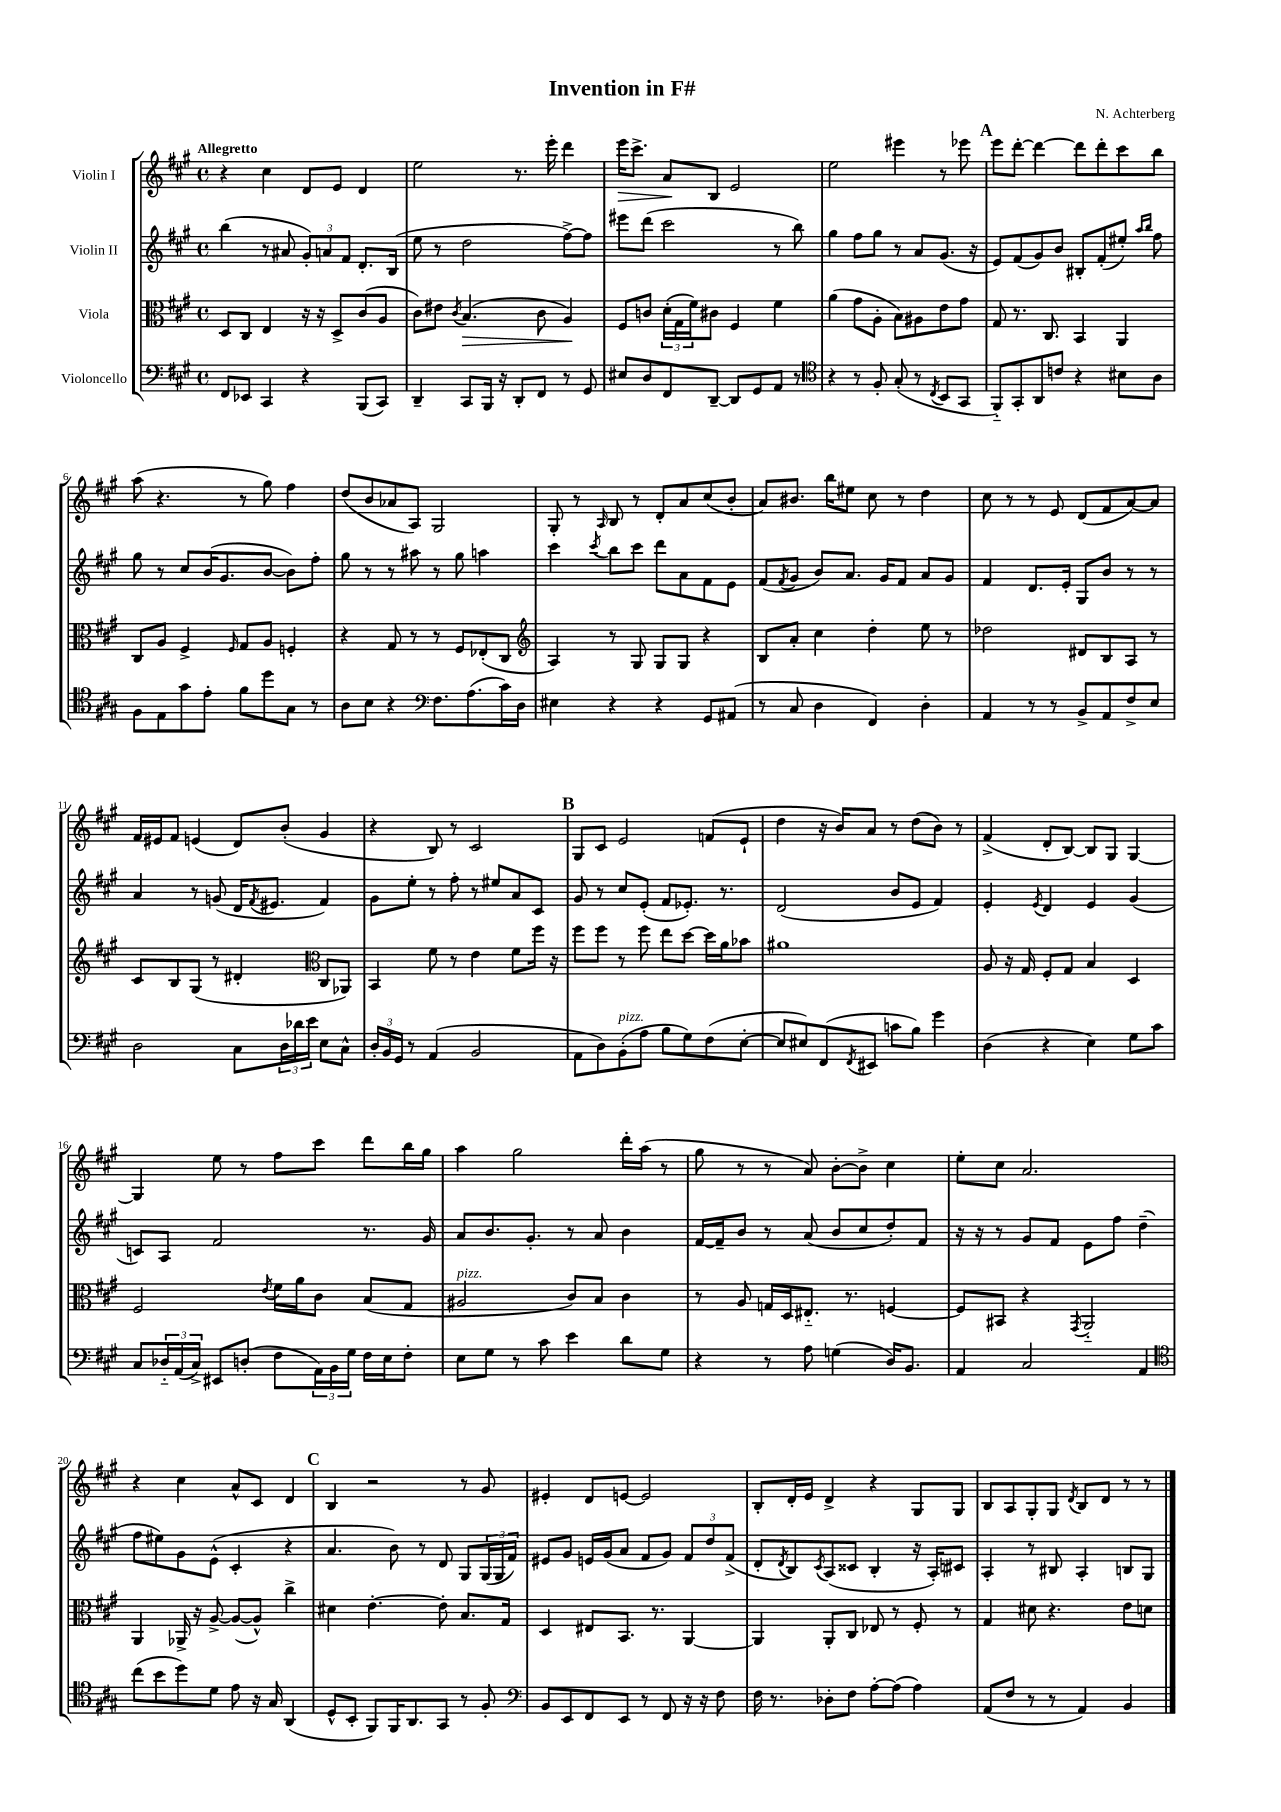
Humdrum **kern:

**kern	**kern	**kern	**kern
*staff4	*staff3	*staff2	*staff1
*clefF4	*clefC3	*clefG2	*clefG2
*k[f#c#g#]	*k[f#c#g#]	*k[f#c#g#]	*k[f#c#g#]
*M4/4	*M4/4	*M4/4	*M4/4
*met(c)	*met(c)	*met(c)	*met(c)
8FF#/L	8D/L	(4bb\	4r
8EE-/J	8C#/J	.	.
4CC#/	4E/	8r	4cc#\
.	.	8a#/	.
4r	16r	12g#'/L)	8d/L
.	16r	.	.
.	.	12a/	.
.	8D^/L	.	8e/J
.	.	12f#/J	.
(8BBB/L	(8c#/	8.d'/L	4d/
8CC#/J)	8A/J	.	.
.	.	(16B/Jk	.
=	=	=	=
4DD~/	8c#\L)	8ee\	2ee\
.	8e#\J	8r	.
.	8qc#/	.	.
8CC#/L	(4.B/	2dd\	.
16BBB/Jk	.	.	.
16r	.	.	.
8DD'/L	.	.	8.r
8FF#/J	8c#\	.	.
.	.	.	16eee'\
8r	4A/)	[8ff#^\L)	4ddd\
8GG#/	.	8ff#\]J	.
=	=	=	=
8E#/L	8F#/L	8eee#\L	16eee\LK
.	.	.	8.ccc#^\J
8D/	8c/J	(8ddd\J	.
8FF#/	(24d'\LL	2ccc#\	8a/L
.	24G#\	.	.
.	24f#\J)	.	.
[8DD~/J	8c#\J	.	8B/J
8DD/]L	4F#/	.	2e/
8GG#/	.	.	.
8AA/J	4f#\	8r	.
8r	.	8bb\)	.
=	=	=	=
*clefC4	*	*	*
4r	(4a\	4gg#\	2ee\
8r	8g#\L	8ff#\L	.
8F#'/	8A'\J	8gg#\J	.
(8G#'/	8B\L)	8r	4eee#\
8r	8A#\	8a/L	.
8qC#/	.	.	.
8BB/L	8e\	(8.g#/J	8r
8GG#/J	8g#\J	.	8eee-\
.	.	16r	.
=	=	=	=
8FF#'~/L)	8G#/	8e/L)	8eee\L
8GG#'/	8.r	(8f#/	[8ddd'\J
8AA/	.	8g#/)	4ddd\_
.	8.C#/	.	.
8c/J	.	8b/J	.
4r	4BB/	8B#'/L	8ddd\]L
.	.	(8f#'/	8ddd'\
8B#\L	4AA/	8ee#'/J)	8ccc#\
.	.	16qqaa/LL	.
.	.	16qqbb/JJ	.
8A\J	.	8ff#\	8bb\J
=	=	=	=
8F#\L	8C#/L	8gg#\	(8aa\
8E\	8A/J	8r	4.r
8g#\	4F#^/	8cc#/L	.
8e'\J	.	(16b/K	.
.	.	8.g#/	.
.	16qqF#/	.	.
8f#\L	8G#/L	.	8r
8dd\	8A/J	[8b/J	8gg#\)
8G#\J	4F'/	8b\]L)	4ff#\
8r	.	8ff#'\J	.
=	=	=	=
8A\L	4r	8gg#\	(8dd/L
8B\J	.	8r	8b/
4r	8G#/	8r	8a-/
.	8r	8aa#\	8A/J)
*clefF4	*	*	*
8.F#\L	8r	8r	2G#/
.	8F#/L	8gg#\	.
(8.A\	.	.	.
.	(8E-'/	4aa\	.
16c#\L)	8C#/J	.	.
16D\JJ	.	.	.
=	=	=	=
*	*clefG2	*	*
4E#\	4A/)	4ccc#\	8G#'/
.	.	.	8r
.	.	8qccc#/	16qqA/
4r	8r	8bb\L	8B/
.	8G#/	8ccc#\J	8r
4r	8G#/L	8ddd\L	8d'/L
.	8G#/J	8a\	8a/
8GG#/L	4r	8f#\	(8cc#/
(8AA#/J	.	8e\J	8b'/J
=	=	=	=
8r	8B/L	(8f#/L	8a/L)
.	.	8qf#/	.
8C#/	8a'/J	8g#/J	8.b#/J
4D\	4cc#\	8b/L)	.
.	.	.	16bb\LK
.	.	8.a/J	8ee#\J
4FF#/)	4dd'\	.	8cc#\
.	.	16g#/LK	.
.	.	8f#/J	8r
4D'\	8ee\	8a/L	4dd\
.	8r	8g#/J	.
=	=	=	=
4AA/	2dd-\	4f#/	8cc#\
.	.	.	8r
8r	.	8.d/L	8r
8r	.	.	8e/
.	.	16e'/Jk	.
8BB^/L	8d#/L	8G#/L	(8d/L
8AA/	8B/	8b/J	8f#/
8F#^/	8A/J	8r	[8a/)
8E/J	8r	8r	8a/]J
=	=	=	=
2D\	8c#/L	4a/	16f#/LL
.	.	.	16e#/J
.	8B/	.	8f#/J
.	(8G#/J	8r	(4e/
.	8r	(8g/	.
8C#\L	4d#'/	16d/LK	8d/L)
.	.	8qf#/	.
.	.	8.e#/J	.
24D\L	.	.	(8b'/J
24d-\	.	.	.
24e\JJ	.	.	.
*	*clefC3	*	*
8E\L	8C#/L	4f#/)	4g#/
8C#^^\J	8AA-/J)	.	.
=	=	=	=
24D'/LL	4BB/	8g#\L	4r
24BB/	.	.	.
24GG#/JJ	.	.	.
8r	.	8ee'\J	.
(4AA/	8f#\	8r	8B/)
.	8r	8ff#'\	8r
2BB/	4e\	8r	2c#/
.	.	8ee#/L	.
.	8f#\L	8a/	.
.	16ff#\Jk	8c#/J	.
.	16r	.	.
=	=	=	=
8AA\L	8ff#\L	8g#/	8G#/L
8D\)	8ff#\J	8r	8c#/J
(8BB'\	8r	8cc#/L	2e/
8A\J	8ff#\	(8e'/J	.
8B\L	8ee\L	8f#/L	.
8G#\)	[8dd\J	8.e-'/J)	.
(8F#\	16dd\]LL	.	(8f/L
.	16a\J	8.r	.
[8E'\J	8b-\J	.	8e`/J
=	=	=	=
8E/]L	1a#	(2d/	4dd\
8E#/)	.	.	.
(8FF#/	.	.	16r
.	.	.	16b/LK)
8qFF#/	.	.	.
8EE#/J	.	.	8a/J
8c\L	.	8b/L	8r
8B\J)	.	8e/J	(8dd\L
4g#\	.	4f#/)	8b\J)
.	.	.	8r
=	=	=	=
(4D\	8A/	4e'/	(4f#^/
.	16r	.	.
.	16G#/	.	.
.	.	8qe/	.
4r	8F#'/L	4d/	8d'/L
.	8G#/J	.	[8B/J)
4E\)	4B/	4e/	8B/]L
.	.	.	8G#/J
8G#\L	4D/	(4g#/	[4G#/
8c#\J	.	.	.
=	=	=	=
8C#/L	2F#/	8c/L)	4G#/]
24D-'~/L	.	8A/J	.
(24AA/	.	.	.
24C#^/JJ)	.	.	.
8EE#/L	.	2f#/	8ee\
(8D'/J	.	.	8r
.	8qe/	.	.
8F#\L	16f#\LL	.	8ff#\L
.	16a\J	.	.
24AA\L)	8c#\J	.	8ccc#\J
24BB\	.	.	.
24G#\JJ	.	.	.
16F#\LL	(8B/L	8.r	8ddd\L
16E\J	.	.	.
8F#'\J	8G#/J	.	16bb\L
.	.	16g#/	16gg#\JJ
=	=	=	=
8E\L	2A#/	8a/L	4aa\
8G#\J	.	8.b/	.
8r	.	.	2gg#\
.	.	8.g#'/J	.
8c#\	.	.	.
4e\	8c#/L)	8r	.
.	8B/J	8a/	.
8d\L	4c#\	4b\	16ddd'\LL
.	.	.	(16aa\JJ
8G#\J	.	.	8r
=	=	=	=
4r	8r	[16f#/LL	8gg#\
.	.	16f#~/]J	.
.	8A/	8b/J	8r
8r	16G/LL	8r	8r
.	16D/J	.	.
8A\	8.E#'~/J	(8a/	8a/)
(4G\	.	8b/L	[8b'\L
.	8.r	.	.
.	.	8cc#/	8b^\]J
16D/LK)	[4F/	8dd'/)	4cc#\
8.BB/J	.	.	.
.	.	8f#/J	.
=	=	=	=
4AA/	8F/]L	16r	8ee'\L
.	.	16r	.
.	8BB#/J	8r	8cc#\J
2C#/	4r	8g#/L	2.a/
.	.	8f#/J	.
.	8qGG#/	.	.
.	2AA'~/	8e\L	.
.	.	8ff#\J	.
4AA/	.	(4dd~\	.
=	=	=	=
*clefC4	*	*	*
(8cc#\L	4AA/	8ff#\L	4r
8b\	.	8ee#\)	.
8dd\)	16AA-^/	8g#\	4cc#\
.	16r	.	.
8d\J	[8A^/	(8e^^\J	.
8e\	(8A/_L	4c#'/	8a^^/L
16r	8A^^/]J)	.	8c#/J
16G#/	.	.	.
(4AA/	4cc#^\	4r	4d/
=	=	=	=
8D^^/L	4d#\	4.a/	4B/
8BB'/J	.	.	.
8FF#/L)	[4.e'\	.	2r
16FF#/K	.	8b\)	.
8.AA/	.	.	.
.	.	8r	.
8GG#/J	8e'\]	8d/	.
8r	8.B/L	8G#/L	8r
8F#'/	.	(24G#/L	8g#/
.	.	24G#/	.
.	16G#/Jk	.	.
.	.	24f#/JJ)	.
=	=	=	=
*clefF4	*	*	*
8BB/L	4D/	8e#/L	4e#'/
8EE/	.	8g#/J	.
8FF#/	8E#/L	16e/LL	8d/L
.	.	(16g#/J	.
8EE/J	8.BB/J	8a/J	[8e/J
8r	.	8f#/L	2e/]
.	8.r	.	.
8FF#/	.	8g#/J)	.
16r	[4AA/	12f#/L	.
16r	.	.	.
.	.	12dd/	.
8F#\	.	.	.
.	.	(12f#^/J	.
=	=	=	=
16F#\	4AA/]	8d'/L	8B'/L
8.r	.	.	.
.	.	8qd/	.
.	.	8B/)	16d'/L
.	.	.	16e/JJ
.	.	8qc#/	.
8D-'\L	8AA'/L	(8A/	4d^/
8F#\J	8C#/J	8c##/J	.
[8A'\L	8E-/	4B'/	4r
(8A\]J	8r	.	.
4A\)	8F#'/	16r	8G#/L
.	.	16A'/LK)	.
.	8r	8c#/J	8G#/J
=	=	=	=
(8AA/L	4G#/	4A'/	8B/L
8F#/J	.	.	8A/
8r	8d#\	8r	8G#'/
8r	4.r	8B#/	8G#/J
.	.	.	8qd/
4AA/)	.	4A'/	8B/L
.	.	.	8d/J
4BB/	8e\L	8B/L	8r
.	8d\J	8G#/J	8r
==	==	==	==
*-	*-	*-	*-
